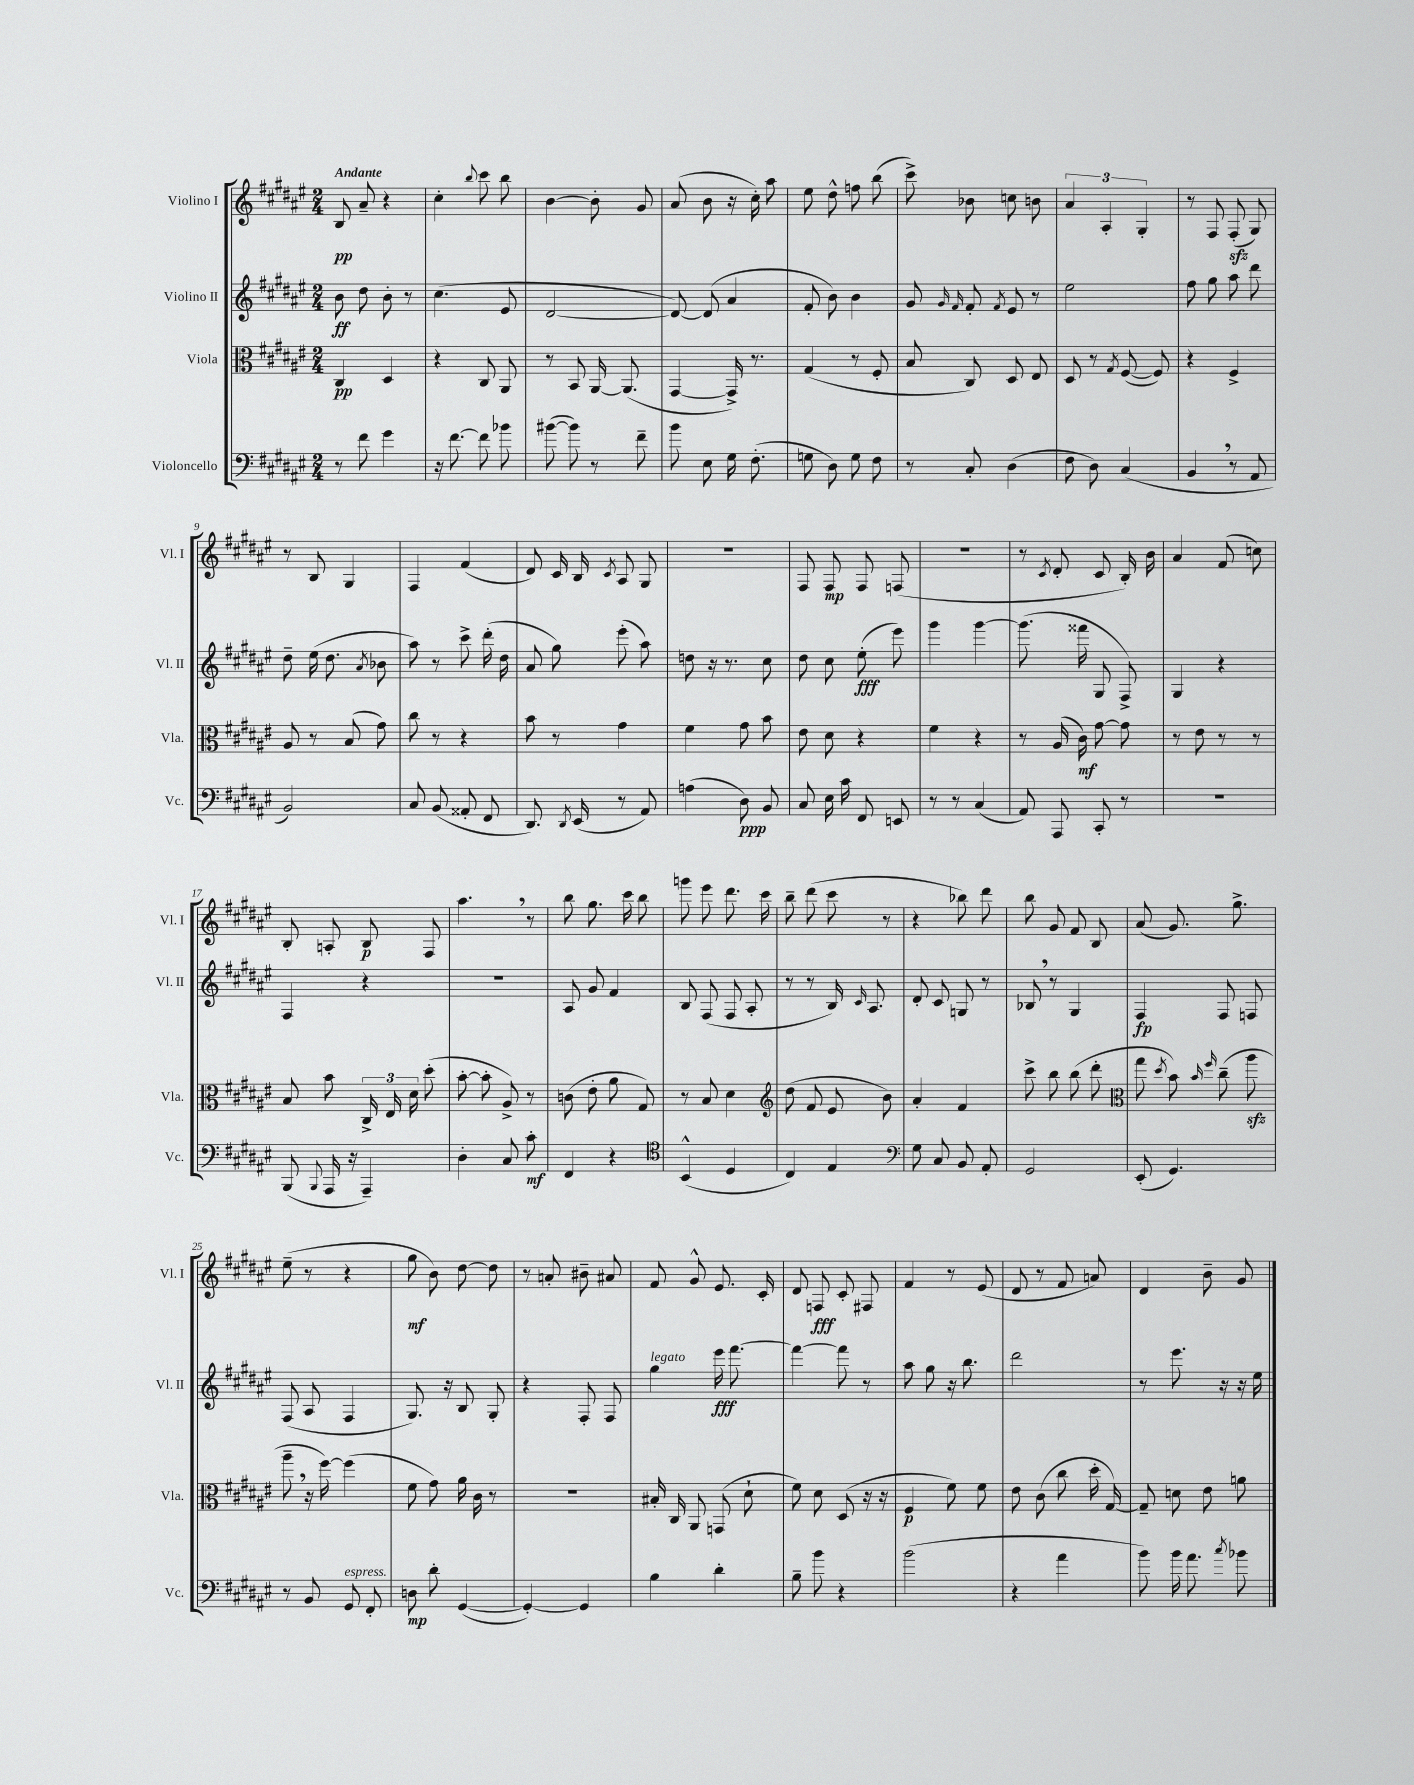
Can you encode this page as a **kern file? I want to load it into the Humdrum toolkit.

**kern	**dynam	**kern	**dynam	**kern	**dynam	**kern	**dynam
*part4	*part4	*part3	*part3	*part2	*part2	*part1	*part1
*staff4	*staff4	*staff3	*staff3	*staff2	*staff2	*staff1	*staff1
*I"Violoncello	*	*I"Viola	*	*I"Violino II	*	*I"Violino I	*
*I'Vc.	*	*I'Vla.	*	*I'Vl. II	*	*I'Vl. I	*
*clefF4	*	*clefC3	*	*clefG2	*	*clefG2	*
*k[f#c#g#d#a#e#]	*	*k[f#c#g#d#a#e#]	*	*k[f#c#g#d#a#e#]	*	*k[f#c#g#d#a#e#]	*
*M2/4	*	*M2/4	*	*M2/4	*	*M2/4	*
=1	=1	=1	=1	=1	=1	=1	=1
!	!	!	!	!	!	!LO:TX:a:B:t=Andante	!
8r	.	4C#/	pp	8b\	ff	8B/	pp
8f#\	.	.	.	8dd#\	.	8a#~/	.
4g#\	.	4D#/	.	8b'\	.	4r	.
.	.	.	.	8r	.	.	.
=2	=2	=2	=2	=2	=2	=2	=2
16r	.	4r	.	(4.cc#\	.	4cc#'\	.
[8.f#\	.	.	.	.	.	.	.
.	.	.	.	.	.	8qqbb/	.
8f#\]	.	8C#/	.	.	.	8ccc#\	.
8b-X\	.	8AA#/	.	8e#/	.	8bb\	.
=3	=3	=3	=3	=3	=3	=3	=3
([8b#X\	.	8r	.	[2d#/	.	[4b\	.
8b#\])	.	8BB/	.	.	.	.	.
8r	.	[16AA#/	.	.	.	8b'\]	.
.	.	(8.AA#/]	.	.	.	.	.
8f#~\	.	.	.	.	.	8g#/	.
=4	=4	=4	=4	=4	=4	=4	=4
8b\	.	[4GG#/	.	8d#/_)	.	(8a#/	.
8E#\	.	.	.	(8d#/]	.	8b\	.
16G#\	.	16GG#^/])	.	4a#/	.	16r	.
(8.F#'\	.	8.r	.	.	.	16cc#'\)	.
.	.	.	.	.	.	8aa#\	.
=5	=5	=5	=5	=5	=5	=5	=5
8Gn\	.	(4G#/	.	8f#'/	.	8ee#\	.
8D#\)	.	.	.	8b\)	.	8dd#^^\	.
8G\	.	8r	.	4b\	.	8ffn\	.
8F#\	.	8F#'/	.	.	.	(8bb\	.
=6	=6	=6	=6	=6	=6	=6	=6
8r	.	8B/	.	8g#/	.	8ccc#^\)	.
.	.	.	.	16qqg#/	.	.	.
.	.	.	.	16qqf#/	.	.	.
8C#'/	.	8C#/)	.	8f#'/	.	8b-X\	.
.	.	.	.	8qf#/	.	.	.
(4D#\	.	8D#/	.	8e#/	.	8ccn\	.
.	.	8E#/	.	8r	.	8bn\	.
=7	=7	=7	=7	=7	=7	=7	=7
8F#\	.	8D#/	.	2ee#\	.	6a#/	.
8D#\)	.	8r	.	.	.	.	.
.	.	.	.	.	.	6A#'/	.
.	.	8qG#/	.	.	.	.	.
(4C#/	.	([8F#/	.	.	.	.	.
.	.	.	.	.	.	6G#'/	.
.	.	8F#/])	.	.	.	.	.
=8	=8	=8	=8	=8	=8	=8	=8
4BB,/	.	4r	.	8ff#\	.	8r	.
.	.	.	.	8gg#\	.	8F#/	.
8r	.	4F#^/	.	8aa#\	.	(8F#zz'/	.
8AA#/	.	.	.	8ddd#\	.	8G#/)	.
!!LO:LB:g=z
=9	=9	=9	=9	=9	=9	=9	=9
2BB/)	.	8A#/	.	8dd#~\	.	8r	.
.	.	8r	.	(16ee#\	.	8B/	.
.	.	.	.	8.dd#\	.	.	.
.	.	(8B/	.	.	.	4G#/	.
.	.	.	.	8qa#/	.	.	.
.	.	8g#\)	.	8b-X\	.	.	.
=10	=10	=10	=10	=10	=10	=10	=10
8C#/	.	8cc#\	.	8aa#\)	.	4F#/	.
(8BB/	.	8r	.	8r	.	.	.
8AA##X'/	.	4r	.	8ccc#^\	.	(4f#/	.
8FF#/	.	.	.	(16ddd#'\	.	.	.
.	.	.	.	16dd#\	.	.	.
=11	=11	=11	=11	=11	=11	=11	=11
8.DD#/)	.	8b\	.	8a#/	.	8d#/)	.
.	.	8r	.	8gg#\)	.	16c#/	.
8qDD#/	.	.	.	.	.	.	.
(16EE#/	.	.	.	.	.	16B/	.
.	.	.	.	.	.	8qc#/	.
8r	.	4g#\	.	(8eee#'\	.	8A#/	.
8AA#/)	.	.	.	8aa#\)	.	8G#/	.
=12	=12	=12	=12	=12	=12	=12	=12
(4An\	.	4f#\	.	8ddn\	.	2r	.
.	.	.	.	16r	.	.	.
.	.	.	.	8.r	.	.	.
8D#\)	ppp	8g#\	.	.	.	.	.
8BB/	.	8b\	.	8cc#\	.	.	.
=13	=13	=13	=13	=13	=13	=13	=13
8C#/	.	8e#\	.	8dd#\	.	8F#/	.
16E#\	.	8d#\	.	8cc#\	.	8F#/	mp
16c#\	.	.	.	.	.	.	.
8FF#/	.	4r	.	(8ee#'\	fff	8F#/	.
8EEn/	.	.	.	8eee#\)	.	(8Fn/	.
=14	=14	=14	=14	=14	=14	=14	=14
8r	.	4f#\	.	4ggg#\	.	2r	.
8r	.	.	.	.	.	.	.
(4C#/	.	4r	.	[4ggg#\	.	.	.
=15	=15	=15	=15	=15	=15	=15	=15
8AA#/)	.	8r	.	(8.ggg#\]	.	8r	.
.	.	.	.	.	.	8qc#/	.
8AAA#/	.	(16A#/	.	.	.	8d#'/	.
.	.	16c#\)	mf	16fff##X\	.	.	.
8CC#'/	.	[8g#\	.	8G#/	.	8c#/	.
8r	.	8g#\]	.	8F#^/)	.	16B'/)	.
.	.	.	.	.	.	16b\	.
=16	=16	=16	=16	=16	=16	=16	=16
2r	.	8r	.	4G#/	.	4a#/	.
.	.	8e#\	.	.	.	.	.
.	.	8r	.	4r	.	(8f#/	.
.	.	8r	.	.	.	8ccn\)	.
!!LO:LB:g=z
=17	=17	=17	=17	=17	=17	=17	=17
(8BBB/	.	8B/	.	4F#/	.	8B'/	.
8qqBBB/	.	.	.	.	.	.	.
16AAA#/	.	8b\	.	.	.	8An'/	.
16r	.	.	.	.	.	.	.
4AAA#~/)	.	24C#^/	.	4r	.	8B/	p
.	.	24E#/	.	.	.	.	.
.	.	24d#\	.	.	.	.	.
.	.	(8dd#'\	.	.	.	8F#/	.
=18	=18	=18	=18	=18	=18	=18	=18
4D#'\	.	[8b'\	.	2r	.	4.aa#,\	.
.	.	8b'\]	.	.	.	.	.
8C#/	.	8A#^/)	.	.	.	.	.
8c#'\	mf	8r	.	.	.	8r	.
=19	=19	=19	=19	=19	=19	=19	=19
4FF#/	.	(8cn\	.	8A#/	.	8bb\	.
.	.	8e#'\	.	8g#/	.	8.gg#\	.
4r	.	8a#\	.	4f#/	.	.	.
.	.	.	.	.	.	16ccc#\	.
.	.	8G#/)	.	.	.	8bb\	.
=20	=20	=20	=20	=20	=20	=20	=20
*clefC4	*	*	*	*	*	*	*
(4BB^^/	.	8r	.	8B/	.	8gggn\	.
.	.	8B/	.	(8F#/	.	8eee#\	.
4D#/	.	4d#\	.	8F#/	.	8.ddd#\	.
.	.	.	.	8A#'/	.	.	.
.	.	.	.	.	.	16ccc#\	.
=21	=21	=21	=21	=21	=21	=21	=21
*	*	*clefG2	*	*	*	*	*
4C#/)	.	(8dd#\	.	8r	.	8bb~\	.
.	.	8f#/	.	8r	.	(8ddd#\	.
4E#/	.	8e#/	.	16B/)	.	8ccc#\	.
.	.	.	.	16qqc#/	.	.	.
.	.	.	.	8.A#/	.	.	.
.	.	8b\)	.	.	.	8r	.
=22	=22	=22	=22	=22	=22	=22	=22
*clefF4	*	*	*	*	*	*	*
8G#\	.	4a#'/	.	8d#'/	.	4r	.
8C#/	.	.	.	8c#/	.	.	.
8BB/	.	4f#/	.	8Gn/	.	8bb-X\)	.
8AA#'/	.	.	.	8r	.	8ddd#\	.
=23	=23	=23	=23	=23	=23	=23	=23
2GG#/	.	8ccc#^\	.	8B-X,/	.	8bb\	.
.	.	8bb\	.	8r	.	8g#/	.
.	.	(8bb\	.	4G#/	.	8f#/	.
.	.	8ddd#'\	.	.	.	8B/	.
=24	=24	=24	=24	=24	=24	=24	=24
*	*	*clefC3	*	*	*	*	*
(8EE#'/	.	8gg#\	.	4F#/	fp	(8a#/	.
.	.	8qdd#/	.	.	.	.	.
4.GG#/)	.	8b\)	.	.	.	8.g#/)	.
.	.	16qqb/	.	.	.	.	.
.	.	16qqff#/	.	.	.	.	.
.	.	(8cc#~\	.	8F#/	.	.	.
.	.	.	.	.	.	8.gg#^\	.
.	.	8aa#zz\	.	8Fn/	.	.	.
!!LO:LB:g=z
=25	=25	=25	=25	=25	=25	=25	=25
8r	.	8aa#~,\	.	(8F#/	.	(8ee#~\	.
8BB/	.	16r	.	8A#/	.	8r	.
.	.	[16ff#\)	.	.	.	.	.
!LO:TX:a:i:t=espress.	!	!	!	!	!	!	!
8GG#/	.	(4ff#\]	.	4F#/	.	4r	.
8FF#'/	.	.	.	.	.	.	.
=26	=26	=26	=26	=26	=26	=26	=26
8Dn\	mp	8f#\	.	8.G#/)	.	8gg#\	mf
8d#'\	.	8g#\)	.	.	.	8b\)	.
.	.	.	.	16r	.	.	.
([4GG#/	.	16a#\	.	8B/	.	[8dd#\	.
.	.	16c#\	.	.	.	.	.
.	.	8r	.	8G#'/	.	8dd#\]	.
=27	=27	=27	=27	=27	=27	=27	=27
4GG#'/_)	.	2r	.	4r	.	8r	.
.	.	.	.	.	.	8an'/	.
4GG#/]	.	.	.	8F#'/	.	8b#X~\	.
.	.	.	.	8F#/	.	8a#X/	.
=28	=28	=28	=28	=28	=28	=28	=28
!	!	!	!	!LO:TX:a:i:t=legato	!	!	!
4B\	.	16B#X'/	.	4gg#\	.	8f#/	.
.	.	16C#/	.	.	.	.	.
.	.	8AA#/	.	.	.	8g#^^/	.
4d#'\	.	(8GGn/	.	16eee#\	fff	8.e#/	.
.	.	.	.	[8.fff#\	.	.	.
.	.	8d#`\	.	.	.	.	.
.	.	.	.	.	.	16c#'/	.
=29	=29	=29	=29	=29	=29	=29	=29
8B~\	.	8f#\)	.	4fff#\_	.	8d#/	.
8b\	.	8d#\	.	.	.	8Fn/	fff
4r	.	(8D#/	.	8fff#\]	.	8c#'/	.
.	.	16r	.	8r	.	8F#X/	.
.	.	16r	.	.	.	.	.
=30	=30	=30	=30	=30	=30	=30	=30
(2b\	.	4F#/	p	8aa#\	.	4f#/	.
.	.	.	.	8gg#\	.	.	.
.	.	8f#\)	.	16r	.	8r	.
.	.	.	.	8.bb\	.	.	.
.	.	8f#\	.	.	.	(8e#/	.
=31	=31	=31	=31	=31	=31	=31	=31
4r	.	8e#\	.	2ddd#\	.	8d#/	.
.	.	(8c#\	.	.	.	8r	.
4a#\	.	8cc#\	.	.	.	8f#/	.
.	.	16dd#'\	.	.	.	8an/)	.
.	.	[16G#/)	.	.	.	.	.
=32	=32	=32	=32	=32	=32	=32	=32
8b\)	.	8G#~/]	.	8r	.	4d#/	.
16b\	.	8dn\	.	8.eee#\	.	.	.
8.a#\	.	.	.	.	.	.	.
.	.	8e#\	.	.	.	8b~\	.
.	.	.	.	16r	.	.	.
8qcc#/	.	.	.	.	.	.	.
8b-X\	.	8an\	.	16r	.	8g#/	.
.	.	.	.	16ee#\	.	.	.
==	==	==	==	==	==	==	==
*-	*-	*-	*-	*-	*-	*-	*-
